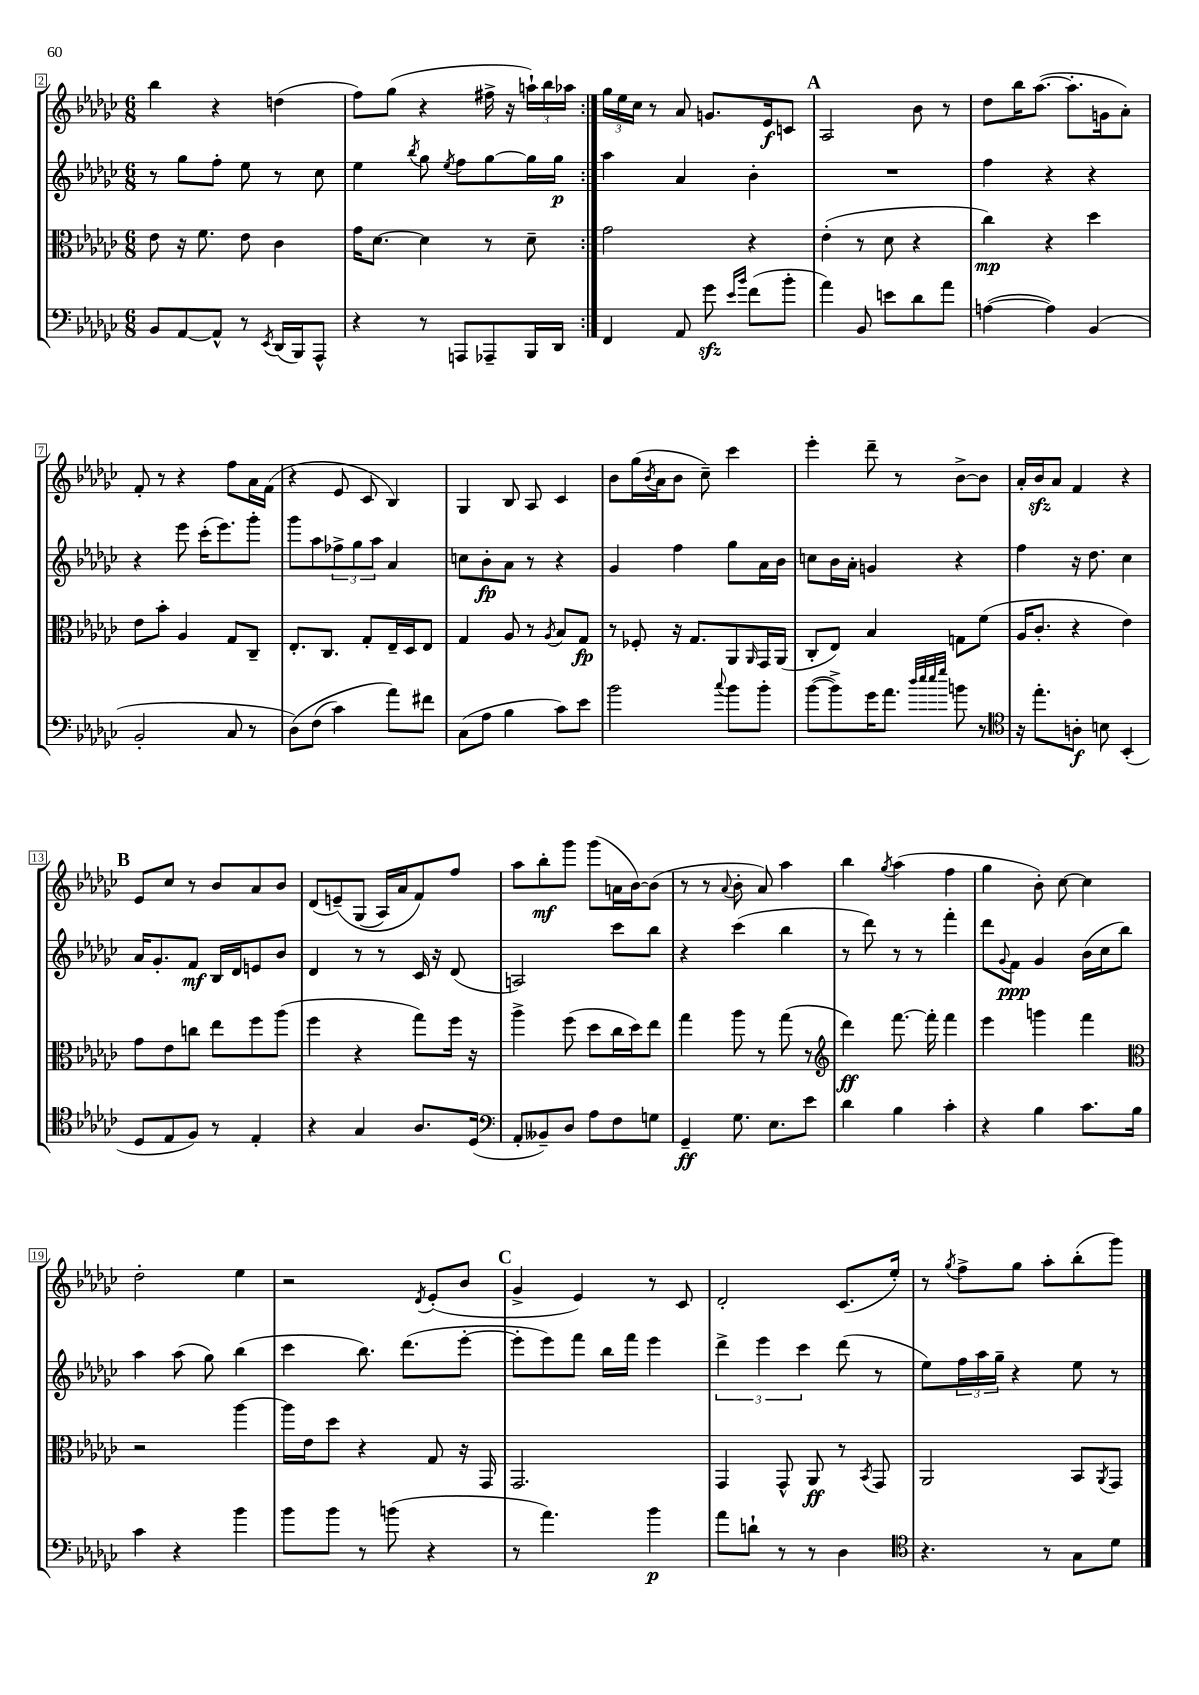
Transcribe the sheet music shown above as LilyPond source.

<<
\new StaffGroup <<
\new Staff = "s0" {
    \clef treble \key ges \major \numericTimeSignature \time 6/8
    \repeat volta 2 { bes''4 r4 d''4( |
    f''8) ges''8( r4 fis''16-> r16 \tuplet 3/2 { a''16-!) bes''16 aes''16 } | }
    \tuplet 3/2 { ges''16 ees''16 ces''16 } r8 aes'8 g'8. ees'16\f c'8 |
    \mark \markup { \bold "A" } aes2 bes'8 r8 |
    des''8 bes''16 aes''8.~( aes''8.-. g'16 aes'8-.) |
    f'8-. r8 r4 f''8 aes'16 f'16( |
    r4 ees'8 ces'8 bes4) |
    ges4 bes8 aes8 ces'4 |
    bes'8 ges''16( \acciaccatura { bes'8 } aes'16 bes'8 ces''8--) ces'''4 |
    ees'''4-. des'''8-- r8 bes'8~-> bes'8 |
    aes'16-. bes'16\sfz aes'8 f'4 r4 |
    \mark \markup { \bold "B" } ees'8 ces''8 r8 bes'8 aes'8 bes'8 |
    des'8( e'8--)\( ges8( aes16) aes'16 f'8\) f''8 |
    aes''8 bes''8-.\mf ges'''8 ges'''8( a'16 bes'16~) bes'8( |
    r8 r8 \appoggiatura { aes'8 } bes'8-. aes'8) aes''4 |
    bes''4 \acciaccatura { ges''8 } aes''4( f''4 |
    ges''4 bes'8-.) ces''8~ ces''4 |
    des''2-. ees''4 |
    r2 \acciaccatura { des'8 } ees'8-.( bes'8 |
    \mark \markup { \bold "C" } ges'4-> ees'4) r8 ces'8 |
    des'2-. ces'8.( ees''16-.) |
    r8 \acciaccatura { ges''8 } f''8-> ges''8 aes''8-. bes''8-.( ges'''8) \bar "|." |
}
\new Staff = "s1" {
    \clef treble \key ges \major \numericTimeSignature \time 6/8
    \repeat volta 2 { r8 ges''8 f''8-. ees''8 r8 ces''8 |
    ees''4 \acciaccatura { bes''8 } ges''8 \acciaccatura { ees''8 } f''8 ges''8~ ges''16 ges''16\p | }
    aes''4 aes'4 bes'4-. |
    \mark \markup { \bold "A" } R2. |
    f''4 r4 r4 |
    r4 ees'''8 ces'''16-.( ees'''8.) ges'''8-. |
    ges'''8 aes''8 \tuplet 3/2 { fes''8-> ges''8 aes''8 } aes'4 |
    c''8 bes'8-.\fp aes'8 r8 r4 |
    ges'4 f''4 ges''8 aes'16 bes'16 |
    c''8 bes'16 aes'16-. g'4 r4 |
    f''4 r16 des''8. ces''4 |
    \mark \markup { \bold "B" } aes'16 ges'8.-. f'8\mf bes16 des'16 e'8 bes'8 |
    des'4 r8 r8 ces'16 r16 des'8( |
    a2) ces'''8 bes''8 |
    r4 ces'''4( bes''4 |
    r8 des'''8) r8 r8 f'''4-. |
    des'''8 \appoggiatura { ges'8 } f'8\ppp ges'4 bes'16( ces''16 bes''8) |
    aes''4 aes''8( ges''8) bes''4( |
    ces'''4 bes''8.) des'''8.( ees'''8~-. |
    \mark \markup { \bold "C" } ees'''8-. ees'''8) f'''8 bes''16 f'''16 ees'''4 |
    \tuplet 3/2 { des'''4-> ees'''4 ces'''4 } des'''8( r8 |
    ees''8) \tuplet 3/2 { f''16 aes''16 ges''16-- } r4 ees''8 r8 \bar "|." |
}
\new Staff = "s2" {
    \clef alto \key ges \major \numericTimeSignature \time 6/8
    \repeat volta 2 { ees'8 r16 f'8. ees'8 ces'4 |
    ges'16 des'8.~ des'4 r8 des'8-- | }
    ges'2 r4 |
    \mark \markup { \bold "A" } ees'4-.( r8 des'8 r4 |
    ces''4\mp) r4 des''4 |
    ees'8 bes'8-. aes4 ges8 ces8-- |
    ees8.-. ces8. ges8-. ees16-- des16 ees8 |
    ges4 aes8 r8 \acciaccatura { aes8 } bes8 ges8\fp |
    r8 fes8-. r16 ges8. aes,8 \grace { aes,16 } ges,16 aes,16( |
    ces8-. ees8) bes4 g8 f'8( |
    aes16 ces'8.-. r4 ees'4) |
    \mark \markup { \bold "B" } ges'8 ees'8 c''8 ees''8 f''8 aes''8( |
    f''4 r4 ges''8) f''16 r16 |
    aes''4-> f''8( des''8 ces''16 des''16) ees''8 |
    ges''4 aes''8 r8 ges''8( r8 |
    \clef treble des'''4\ff) f'''8.~ f'''16-. f'''4 |
    ees'''4 g'''4 f'''4 |
    \clef alto r2 aes''4~ |
    aes''16 ees'16 des''8 r4 ges8 r16 ges,16 |
    \mark \markup { \bold "C" } ges,2. |
    ges,4 ges,8-^ aes,8\ff r8 \acciaccatura { bes,8 } ges,8 |
    aes,2 bes,8 \acciaccatura { aes,8 } ges,8 \bar "|." |
}
\new Staff = "s3" {
    \clef bass \key ges \major \numericTimeSignature \time 6/8
    \repeat volta 2 { bes,8 aes,8~ aes,8-^ r8 \acciaccatura { ees,8 } des,16( bes,,16) aes,,8-^ |
    r4 r8 a,,8 aes,,8-- bes,,16 des,16 | }
    f,4 aes,8 ges'8\sfz \grace { ees'16 bes'16 } f'8( bes'8-. |
    \mark \markup { \bold "A" } aes'4) bes,8 e'8 des'8 aes'8 |
    a4~( a4) bes,4( |
    bes,2-. ces8 r8 |
    des8)\( f8( ces'4) aes'8\) fis'8 |
    ces8( aes8 bes4 ces'8) ees'8 |
    bes'2 \appoggiatura { ces''8 } bes'8 bes'8-. |
    bes'8~( bes'8->) ges'16 aes'8. \grace { des''32 ees''32 ees''32 ges''32 } b'8 r8 |
    \clef tenor r16 ees''8.-. a8-.\f b8 bes,4-.( |
    \mark \markup { \bold "B" } des8 ees8 f8) r8 ees4-. |
    r4 ges4 aes8. des16( |
    \clef bass aes,8-. beses,8--) des8 aes8 f8 g8 |
    ges,4--\ff ges8. ees8. ees'8 |
    des'4 bes4 ces'4-. |
    r4 bes4 ces'8. bes16 |
    ces'4 r4 bes'4 |
    bes'8 bes'8 r8 b'8( r4 |
    \mark \markup { \bold "C" } r8 aes'4.) bes'4\p |
    aes'8 d'8-! r8 r8 des4 |
    \clef tenor r4. r8 ges8 des'8 \bar "|." |
}
>>
>>
\layout { \context { \Score currentBarNumber = #2 \override BarNumber.stencil = #(make-stencil-boxer 0.1 0.3 ly:text-interface::print) } }
